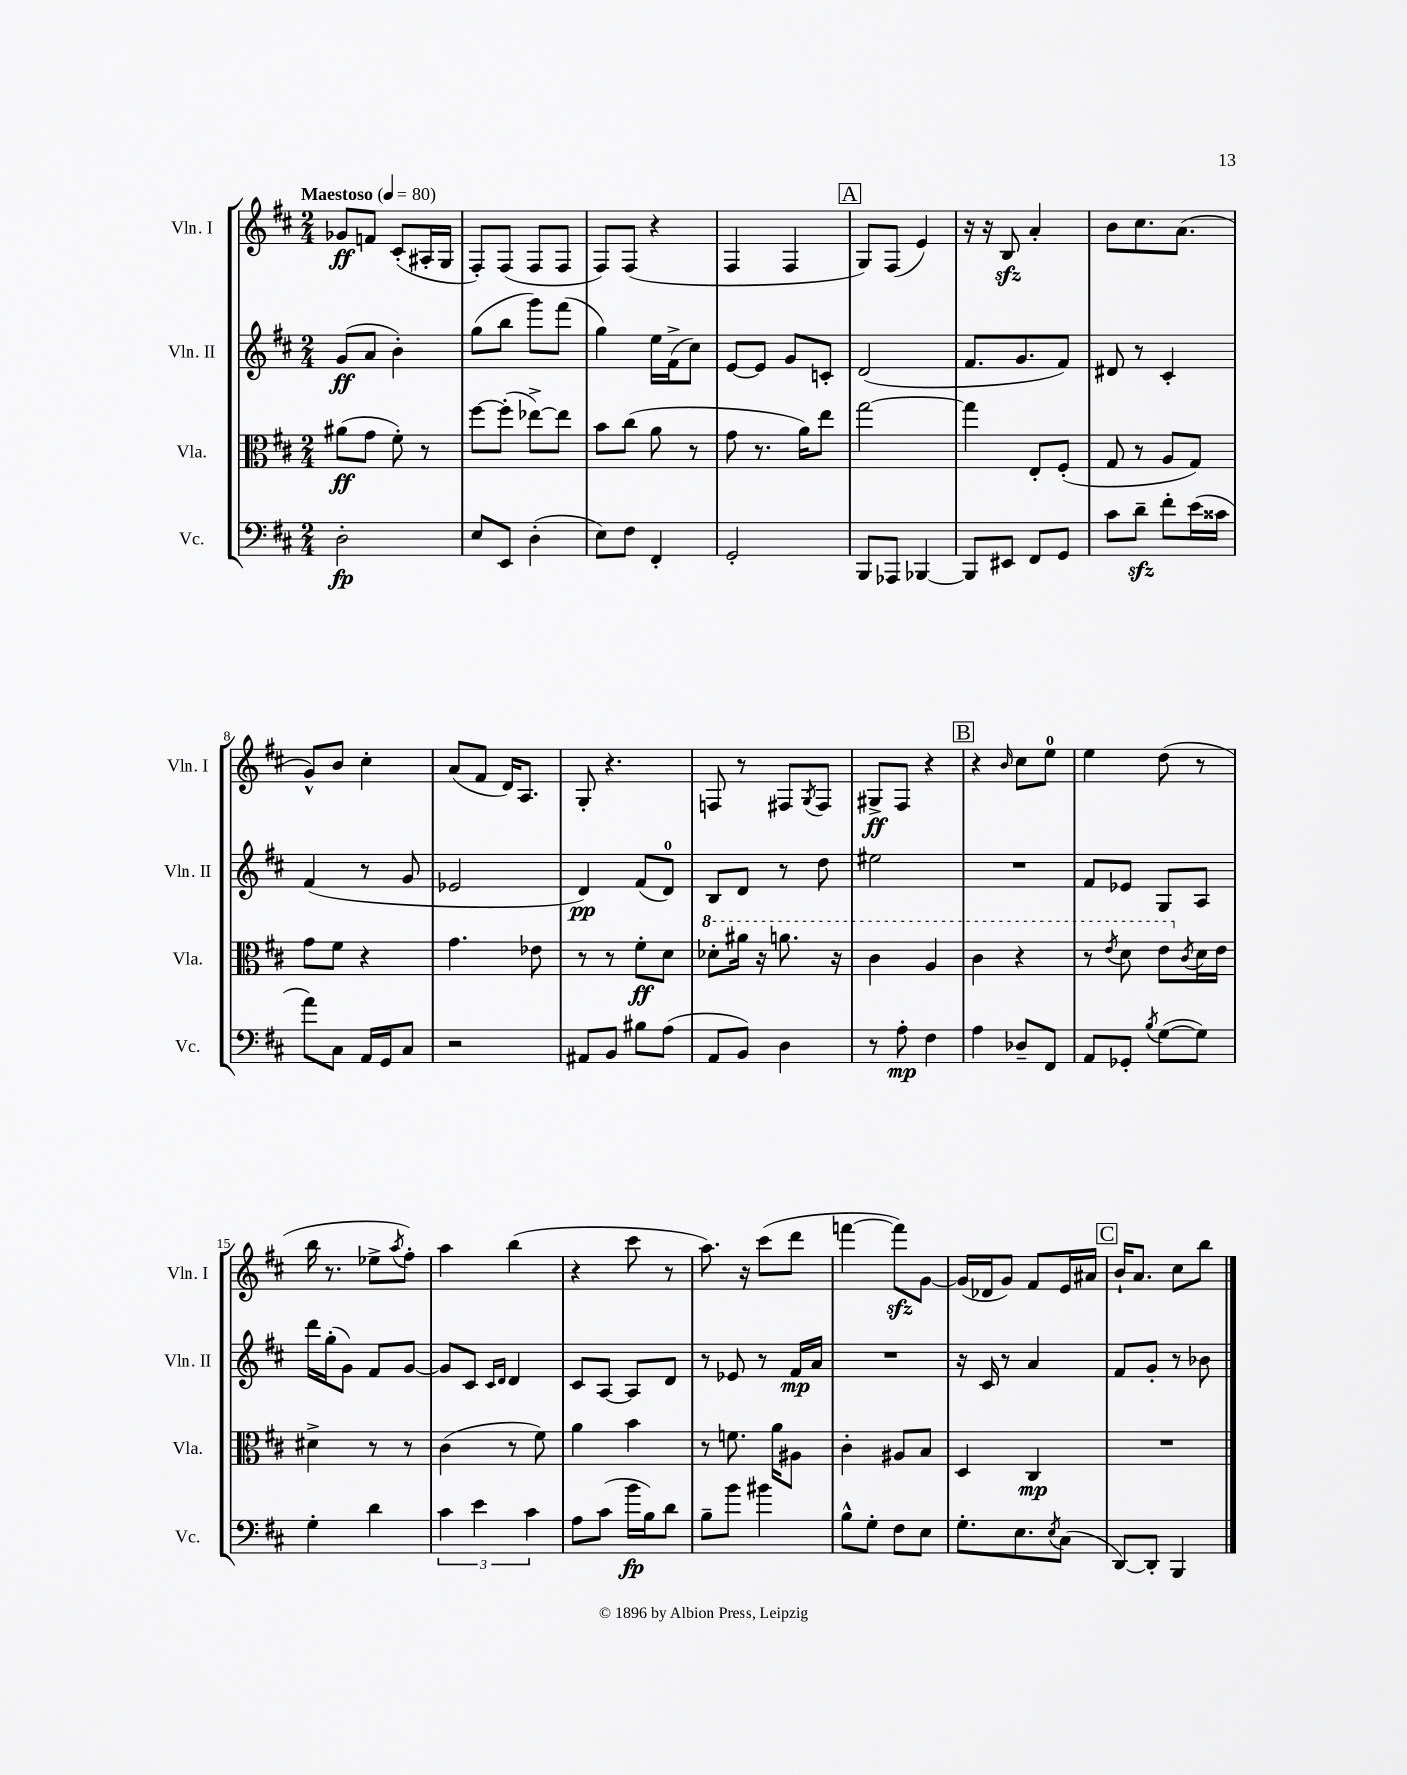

**kern	**kern	**kern	**kern
*staff4	*staff3	*staff2	*staff1
*clefF4	*clefC3	*clefG2	*clefG2
*k[f#c#]	*k[f#c#]	*k[f#c#]	*k[f#c#]
*M2/4	*M2/4	*M2/4	*M2/4
*MM80	*MM80	*MM80	*MM80
2D'	(8a#	(8g	8g-
.	8g	8a	8f
.	8f#')	4b')	(8c#'
.	8r	.	16A#'
.	.	.	16G
=	=	=	=
8E	[8ff#	(8gg	8F#')
8EE	(8ff#']	8bb	(8F#
(4D'	[8ee-^)	8ggg)	8F#
.	8ee-]	(8fff#	8F#
=	=	=	=
8E)	8b	4gg)	8F#)
8F#	(8cc#	.	(8F#
4FF#'	8a	16ee	4r
.	.	(16f#^	.
.	8r	8cc#)	.
=	=	=	=
2GG'	8g	[8e	4F#
.	8.r	8e]	.
.	.	8g	4F#
.	16a)	.	.
.	8ee	8c'	.
=	=	=	=
8BBB	[2gg	(2d	8G)
8AAA-	.	.	(8F#
[4BBB-	.	.	4e)
=	=	=	=
8BBB-]	4gg]	8.f#	16r
.	.	.	16r
8EE#	.	.	8B
.	.	8.g	.
8FF#	8E'	.	4a'
8GG	(8F#'	8f#)	.
=	=	=	=
8c#	8G	8d#	8b
8d~	8r	8r	8.cc#
8f#'	8A	4c#'	.
.	.	.	(8.a
(16e	8G)	.	.
16c##	.	.	.
=	=	=	=
8a)	8g	(4f#	8g^^)
8C#	8f#	.	8b
16AA	4r	8r	4cc#'
16GG	.	.	.
8C#	.	8g	.
=	=	=	=
2r	4.g	2e-	(8a
.	.	.	8f#
.	.	.	16d)
.	.	.	8.A
.	8e-	.	.
=	=	=	=
8AA#	8r	4d)	8G'
8BB	8r	.	4.r
8B#	8f#'	(8f#	.
(8A	8d	8d)	.
=	=	=	=
8AA	8dd-'	8B	8F
8BB)	16aa#	8d	8r
.	16r	.	.
4D	8.aa	8r	8F#
.	.	.	8qG
.	.	8dd	8F#
.	16r	.	.
=	=	=	=
8r	4cc#	2ee#	8G#^
8A'	.	.	8F#
4F#	4a	.	4r
=	=	=	=
4A	4cc#	2r	4r
.	.	.	16qqb
8D-~	4r	.	8cc#
8FF#	.	.	8ee
=	=	=	=
8AA	8r	8f#	4ee
.	8qee	.	.
8GG-'	8dd	8e-	.
8qB	.	.	.
([8G	8ee	8G	(8dd
.	8qc#	.	.
8G])	16d	8A	8r
.	16e	.	.
=	=	=	=
4G'	4d#^	16ddd	16bb
.	.	(16gg'	8.r
.	.	8g)	.
4d	8r	8f#	8ee-^
.	.	.	8qaa
.	8r	[8g	8ff#')
=	=	=	=
6c#	(4c#	8g]	4aa
.	.	8c#	.
6e	.	.	.
.	.	16qqc#	.
.	.	16qqd	.
.	8r	4d	(4bb
6c#	.	.	.
.	8f#)	.	.
=	=	=	=
8A	4a	8c#	4r
(8c#	.	[8A	.
16b	4b	8A]	8ccc#
16B)	.	.	.
8d	.	8d	8r
=	=	=	=
8B~	8r	8r	8.aa)
8b	8.f	8e-	.
.	.	.	16r
4b#	.	8r	(8ccc#
.	16a	.	.
.	8A#	16f#	8ddd
.	.	16a	.
=	=	=	=
8B^^	4c#'	2r	[4fff
8G'	.	.	.
8F#	8A#	.	8fff])
8E	8B	.	[8g
=	=	=	=
8.G'	4D	16r	(16g]
.	.	16c#	16d-
.	.	8r	8g)
8.E	.	.	.
.	4C#	4a	8f#
8qE	.	.	.
(8C#	.	.	16e
.	.	.	16a#
=	=	=	=
[8DD)	2r	8f#	16b`
.	.	.	8.a
8DD']	.	8g'	.
4BBB	.	8r	8cc#
.	.	8b-	8bb
==	==	==	==
*-	*-	*-	*-
